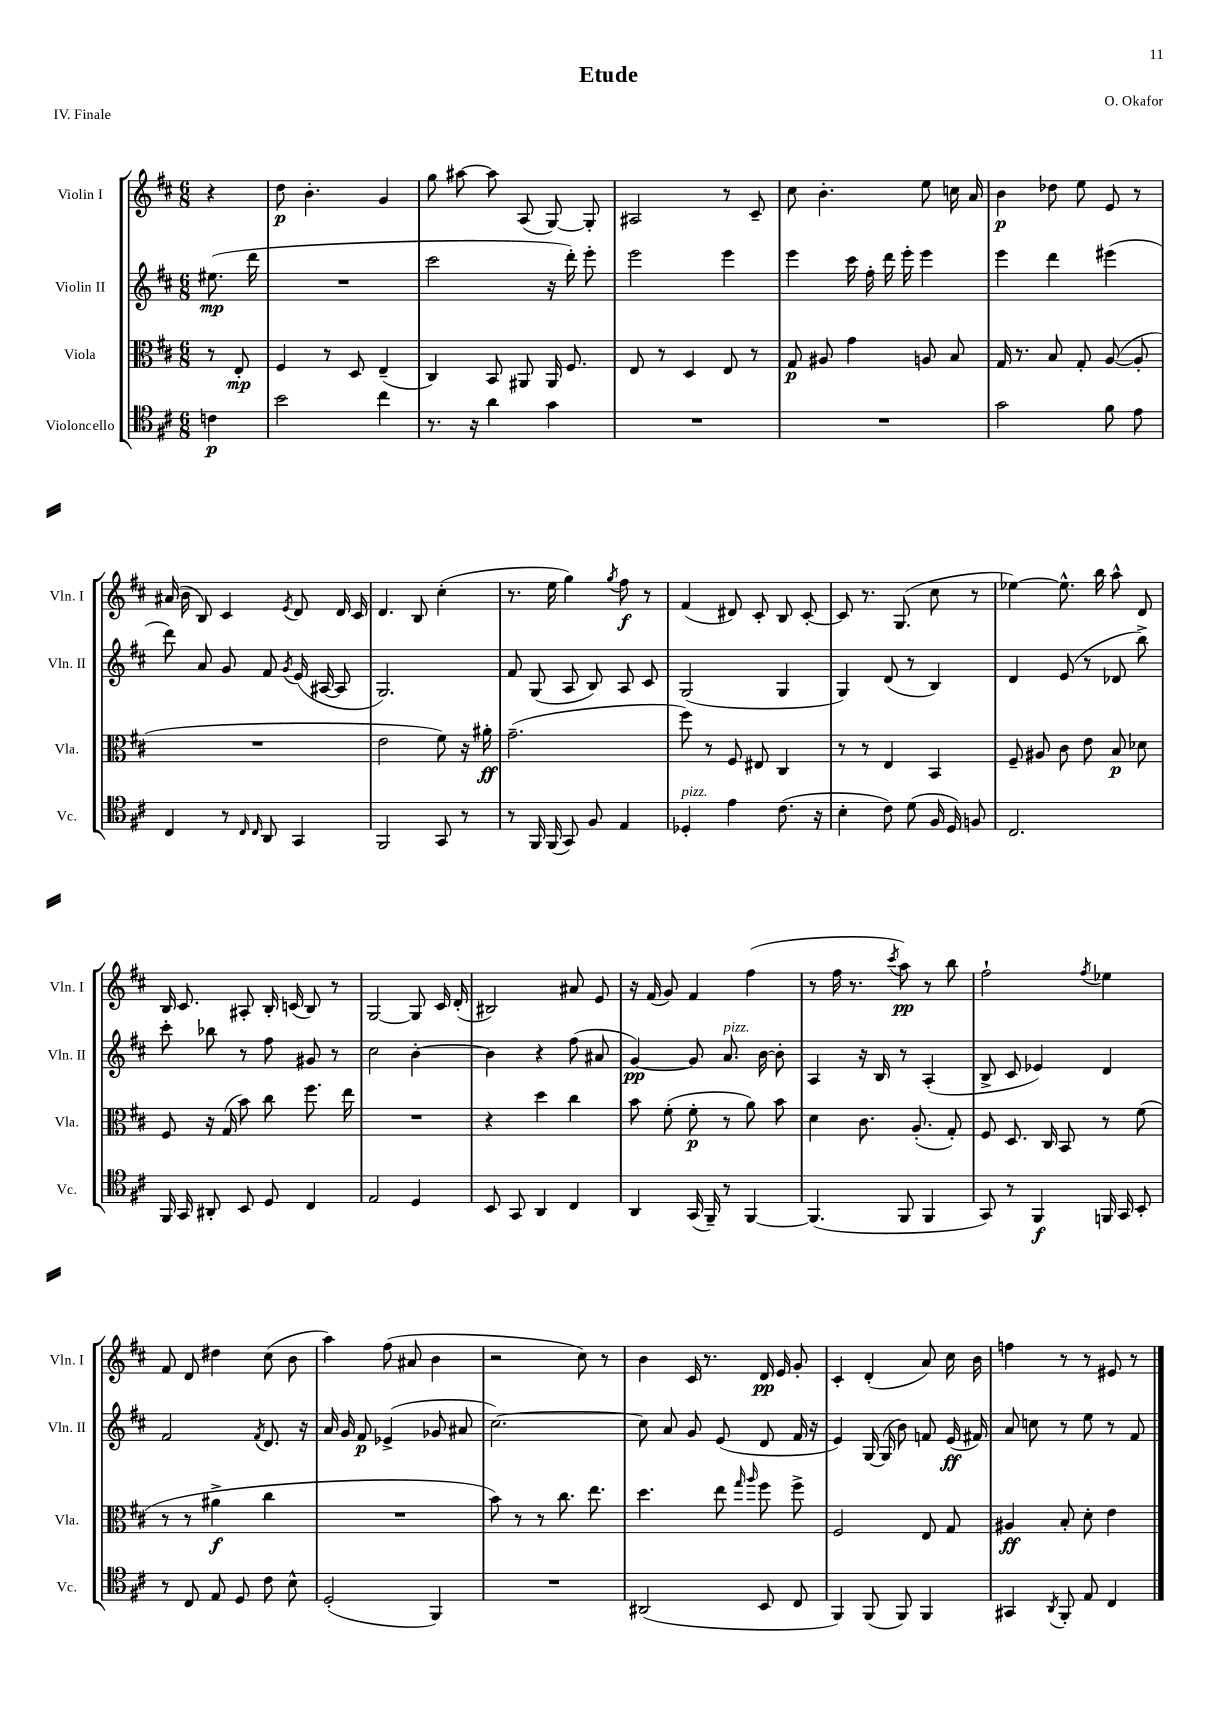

**kern	**dynam	**kern	**dynam	**kern	**dynam	**kern	**dynam
*part4	*part4	*part3	*part3	*part2	*part2	*part1	*part1
*staff4	*staff4	*staff3	*staff3	*staff2	*staff2	*staff1	*staff1
*I"Violoncello	*	*I"Viola	*	*I"Violin II	*	*I"Violin I	*
*I'Vc.	*	*I'Vla.	*	*I'Vln. II	*	*I'Vln. I	*
*clefC4	*	*clefC3	*	*clefG2	*	*clefG2	*
*k[f#c#]	*	*k[f#c#]	*	*k[f#c#]	*	*k[f#c#]	*
*M6/8	*	*M6/8	*	*M6/8	*	*M6/8	*
=	=	=	=	=	=	=	=
4cn\	p	8r	.	(8.ee#X\	mp	4r	.
.	.	8E'/	mp	.	.	.	.
.	.	.	.	16ddd\	.	.	.
=1	=1	=1	=1	=1	=1	=1	=1
2b\	.	4F#/	.	2.r	.	8dd\	p
.	.	.	.	.	.	4.b'\	.
.	.	8r	.	.	.	.	.
.	.	8D/	.	.	.	.	.
4cc#\	.	(4E~/	.	.	.	4g/	.
=2	=2	=2	=2	=2	=2	=2	=2
8.r	.	4C#/)	.	2ccc#\	.	8gg\	.
.	.	.	.	.	.	[8aa#X\	.
16r	.	.	.	.	.	.	.
4a\	.	8BB/	.	.	.	8aa#\]	.
.	.	8AA#X/	.	.	.	(8A/	.
4g\	.	16AA#/	.	16r	.	[8G/)	.
.	.	8.F#/	.	16ddd'\)	.	.	.
.	.	.	.	8eee'\	.	8G'/]	.
=3	=3	=3	=3	=3	=3	=3	=3
2.r	.	8E/	.	2eee\	.	2A#X/	.
.	.	8r	.	.	.	.	.
.	.	4D/	.	.	.	.	.
.	.	8E/	.	4eee\	.	8r	.
.	.	8r	.	.	.	8c#~/	.
=4	=4	=4	=4	=4	=4	=4	=4
2.r	.	8G/	p	4eee\	.	8cc#\	.
.	.	8A#X/	.	.	.	4.b'\	.
.	.	4g\	.	16ccc#\	.	.	.
.	.	.	.	16ff#'\	.	.	.
.	.	.	.	16ddd\	.	.	.
.	.	.	.	16eee'\	.	.	.
.	.	8An/	.	4eee\	.	8ee\	.
.	.	8B/	.	.	.	16ccn\	.
.	.	.	.	.	.	16a/	.
=5	=5	=5	=5	=5	=5	=5	=5
2g\	.	16G/	.	4eee\	.	4b\	p
.	.	8.r	.	.	.	.	.
.	.	8B/	.	4ddd\	.	8dd-X\	.
.	.	8G'/	.	.	.	8ee\	.
8f#\	.	([8A/	.	(4eee#X\	.	8e/	.
8e\	.	8A'/]	.	.	.	8r	.
!!LO:LB:g=z
=6	=6	=6	=6	=6	=6	=6	=6
4C#/	.	2.r	.	8ddd\)	.	(16a#X/	.
.	.	.	.	.	.	16b\	.
.	.	.	.	8a/	.	8B/)	.
8r	.	.	.	8g/	.	4c#/	.
16qqC#/	.	.	.	.	.	.	.
16qqC#/	.	.	.	.	.	.	.
8AA/	.	.	.	8f#/	.	.	.
.	.	.	.	8qg/	.	8qe/	.
4GG/	.	.	.	(16e/	.	8d/	.
.	.	.	.	[16A#X/	.	.	.
.	.	.	.	8A#/]	.	16d/	.
.	.	.	.	.	.	16c#/	.
=7	=7	=7	=7	=7	=7	=7	=7
2FF#/	.	2e\	.	2.G/)	.	4.d/	.
.	.	.	.	.	.	8B/	.
8GG/	.	8f#\)	.	.	.	(4cc#'\	.
8r	.	16r	.	.	.	.	.
.	.	16a#X'\	ff	.	.	.	.
=8	=8	=8	=8	=8	=8	=8	=8
8r	.	(2.g~\	.	8f#/	.	8.r	.
16FF#/	.	.	.	(8G/	.	.	.
(16FF#/	.	.	.	.	.	16ee\	.
8GG/)	.	.	.	8A/	.	4gg\)	.
8F#/	.	.	.	8B/)	.	.	.
.	.	.	.	.	.	8qgg/	.
4E/	.	.	.	8A/	.	8ff#\	f
.	.	.	.	8c#/	.	8r	.
=9	=9	=9	=9	=9	=9	=9	=9
!LO:TX:a:i:t=pizz.	!	!	!	!	!	!	!
4D-X'/	.	8ff#\)	.	(2G/	.	(4f#/	.
.	.	8r	.	.	.	.	.
4e\	.	8F#/	.	.	.	8d#X/)	.
.	.	8E#X/	.	.	.	8c#'/	.
(8.c#\	.	4C#/	.	4G/	.	8B/	.
.	.	.	.	.	.	[8c#'/	.
16r	.	.	.	.	.	.	.
=10	=10	=10	=10	=10	=10	=10	=10
4B'\	.	8r	.	4G/)	.	8c#/]	.
.	.	8r	.	.	.	8.r	.
8c#\)	.	4E/	.	(8d/	.	.	.
.	.	.	.	.	.	(8.G/	.
(8d\	.	.	.	8r	.	.	.
16F#/	.	4BB/	.	4B/)	.	8cc#\	.
16D/)	.	.	.	.	.	.	.
8Fn/	.	.	.	.	.	8r	.
=11	=11	=11	=11	=11	=11	=11	=11
2.C#/	.	8F#~/	.	4d/	.	[4ee-X\)	.
.	.	8A#X/	.	.	.	.	.
.	.	8c#\	.	(8e/	.	8.ee-^^\]	.
.	.	8e\	.	8r	.	.	.
.	.	.	.	.	.	16bb\	.
.	.	8B/	p	8d-X/	.	8aa^^\	.
.	.	8d-X\	.	8bb^\)	.	8d/	.
!!LO:LB:g=z
=12	=12	=12	=12	=12	=12	=12	=12
16FF#/	.	8F#/	.	8ccc#'\	.	16B/	.
16GG/	.	.	.	.	.	8.c#/	.
8AA#X'/	.	16r	.	8bb-X\	.	.	.
.	.	(16G/	.	.	.	.	.
8BB/	.	8b\)	.	8r	.	8A#X'/	.
8D/	.	8cc#\	.	8ff#\	.	16B'/	.
.	.	.	.	.	.	(16cn/	.
4C#/	.	8.ff#\	.	8g#X/	.	8B/)	.
.	.	.	.	8r	.	8r	.
.	.	16ee\	.	.	.	.	.
=13	=13	=13	=13	=13	=13	=13	=13
2E/	.	2.r	.	2cc#\	.	[2G/	.
4D/	.	.	.	[4b'\	.	8G/]	.
.	.	.	.	.	.	16c#/	.
.	.	.	.	.	.	(16d'/	.
=14	=14	=14	=14	=14	=14	=14	=14
8BB/	.	4r	.	4b\]	.	2B#X/)	.
8GG/	.	.	.	.	.	.	.
4AA/	.	4dd\	.	4r	.	.	.
4C#/	.	4cc#\	.	(8ff#\	.	8a#X/	.
.	.	.	.	8a#X/	.	8e/	.
=15	=15	=15	=15	=15	=15	=15	=15
4AA/	.	8b\	.	[4g/)	pp	16r	.
.	.	.	.	.	.	(16f#/	.
.	.	(8f#'\	.	.	.	8g/)	.
(16GG/	.	8f#'\	p	8g/]	.	4f#/	.
16FF#~/)	.	.	.	.	.	.	.
!	!	!	!	!LO:TX:a:i:t=pizz.	!	!	!
8r	.	8r	.	8.a/	.	.	.
[4FF#/	.	8a\)	.	.	.	(4ff#\	.
.	.	.	.	[16b\	.	.	.
.	.	8b\	.	8b'\]	.	.	.
=16	=16	=16	=16	=16	=16	=16	=16
(4.FF#/]	.	4d\	.	4A/	.	8r	.
.	.	.	.	.	.	16ff#\	.
.	.	.	.	.	.	8.r	.
.	.	8.c#\	.	16r	.	.	.
.	.	.	.	16B/	.	.	.
.	.	.	.	.	.	8qccc#/	.
8FF#/	.	.	.	8r	.	8aa\)	pp
.	.	(8.A'/	.	.	.	.	.
4FF#/	.	.	.	(4A'/	.	8r	.
.	.	8G'/)	.	.	.	8bb\	.
=17	=17	=17	=17	=17	=17	=17	=17
8GG/)	.	8F#/	.	8B^/	.	2ff#`\	.
8r	.	8.D/	.	8c#/	.	.	.
4FF#/	f	.	.	4e-X/)	.	.	.
.	.	16C#/	.	.	.	.	.
.	.	8BB/	.	.	.	.	.
.	.	.	.	.	.	8qff#/	.
16FFn/	.	8r	.	4d/	.	4ee-X\	.
16GG/	.	.	.	.	.	.	.
8BB'/	.	(8f#\	.	.	.	.	.
!!LO:LB:g=z
=18	=18	=18	=18	=18	=18	=18	=18
8r	.	8r	.	2f#/	.	8f#/	.
8C#/	.	8r	.	.	.	8d/	.
8E/	.	4a#X^\	f	.	.	4dd#X\	.
8D/	.	.	.	.	.	.	.
.	.	.	.	8qf#/	.	.	.
8c#\	.	4cc#\	.	8.d/	.	(8cc#\	.
8B^^\	.	.	.	.	.	8b\	.
.	.	.	.	16r	.	.	.
=19	=19	=19	=19	=19	=19	=19	=19
(2D'/	.	2.r	.	16a/	.	4aa\)	.
.	.	.	.	16g/	.	.	.
.	.	.	.	8f#/	p	.	.
.	.	.	.	(4e-X^/	.	(8ff#\	.
.	.	.	.	.	.	8a#X/	.
4FF#/)	.	.	.	8g-X/	.	4b\	.
.	.	.	.	8a#X/	.	.	.
=20	=20	=20	=20	=20	=20	=20	=20
2.r	.	8b\)	.	[2.cc#\)	.	2r	.
.	.	8r	.	.	.	.	.
.	.	8r	.	.	.	.	.
.	.	8.cc#\	.	.	.	.	.
.	.	.	.	.	.	8cc#\)	.
.	.	8.ee\	.	.	.	.	.
.	.	.	.	.	.	8r	.
=21	=21	=21	=21	=21	=21	=21	=21
(2AA#X/	.	4.dd\	.	8cc#\]	.	4b\	.
.	.	.	.	8a/	.	.	.
.	.	.	.	8g/	.	16c#/	.
.	.	.	.	.	.	8.r	.
.	.	8ee\	.	(8e/	.	.	.
.	.	16qqgg/	.	.	.	.	.
.	.	16qqaa/	.	.	.	.	.
8BB/	.	8ff#\	.	8d/	.	16d/	pp
.	.	.	.	.	.	16e/	.
8C#/	.	8ff#^\	.	16f#/	.	8g'/	.
.	.	.	.	16r	.	.	.
=22	=22	=22	=22	=22	=22	=22	=22
4FF#/)	.	2F#/	.	4e/)	.	4c#'/	.
(8FF#/	.	.	.	[16G/	.	(4d'/	.
.	.	.	.	(16G/]	.	.	.
8FF#/)	.	.	.	8b\)	.	.	.
4FF#/	.	8E/	.	8fn/	.	8a/)	.
.	.	8G/	.	(16e/	ff	16cc#\	.
.	.	.	.	16f#X/)	.	16b\	.
=23	=23	=23	=23	=23	=23	=23	=23
4GG#X/	.	4A#X/	ff	8a/	.	4ffn\	.
.	.	.	.	8ccn\	.	.	.
8qAA/	.	.	.	.	.	.	.
8FF#'/	.	8B'/	.	8r	.	8r	.
8E/	.	8d'\	.	8ee\	.	8r	.
4C#/	.	4e\	.	8r	.	8e#X/	.
.	.	.	.	8f#/	.	8r	.
==	==	==	==	==	==	==	==
*-	*-	*-	*-	*-	*-	*-	*-
